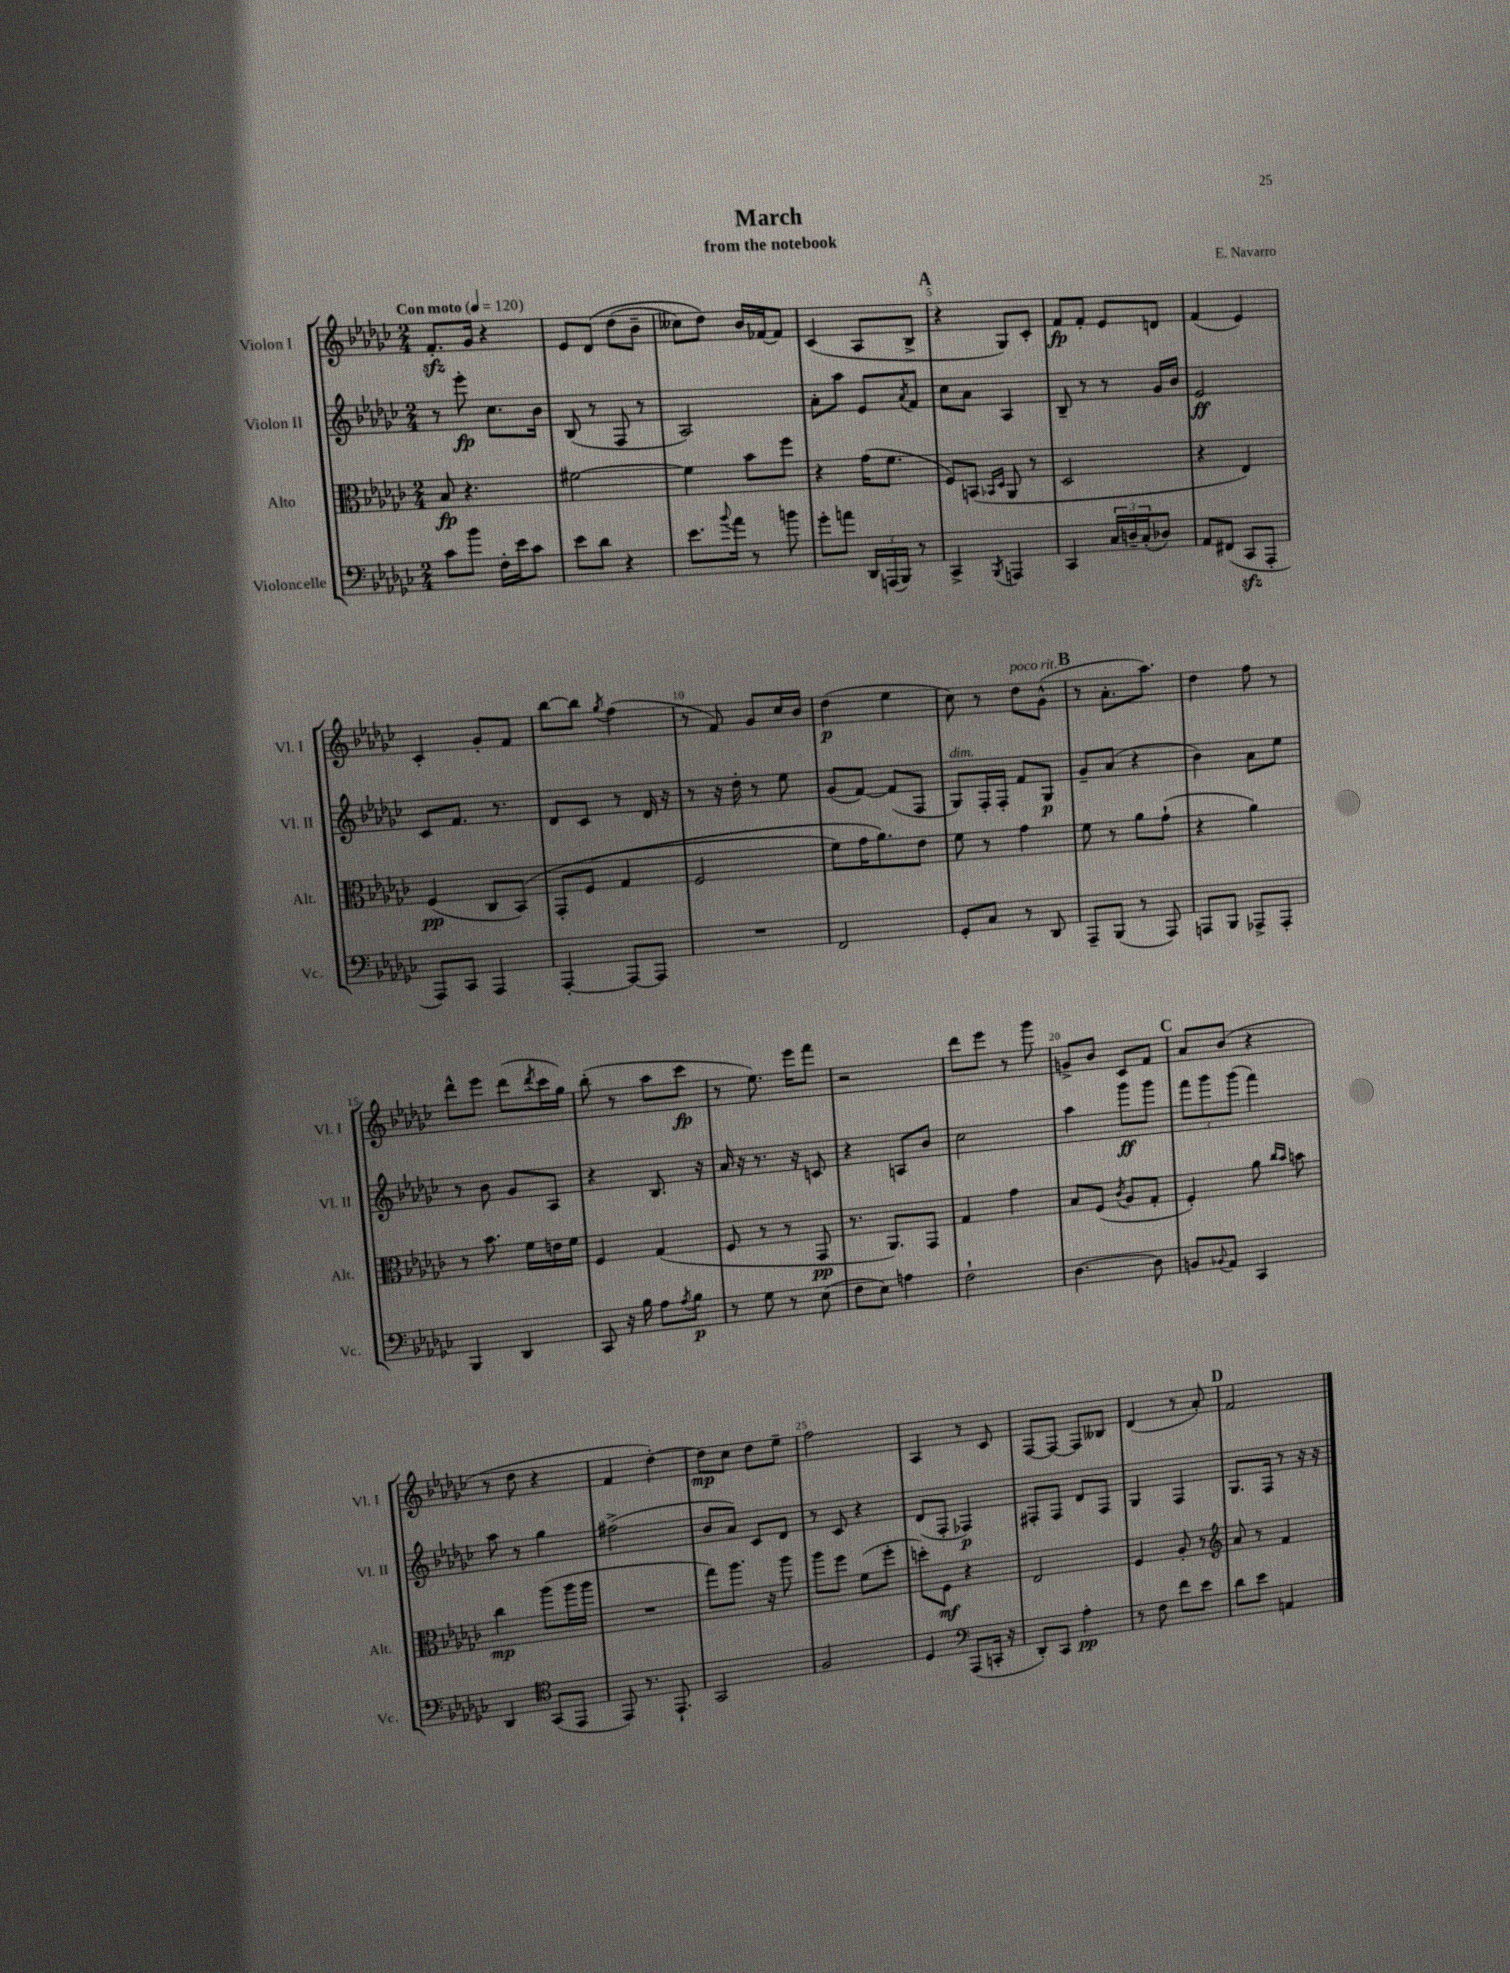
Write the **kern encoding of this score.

**kern	**kern	**kern	**kern
*staff4	*staff3	*staff2	*staff1
*clefF4	*clefC3	*clefG2	*clefG2
*k[b-e-a-d-g-c-]	*k[b-e-a-d-g-c-]	*k[b-e-a-d-g-c-]	*k[b-e-a-d-g-c-]
*M2/4	*M2/4	*M2/4	*M2/4
*MM120	*MM120	*MM120	*MM120
8c-	8B-	8r	8.f'
8b-	4.r	8eee-'	.
.	.	.	16g-
16F'	.	8.cc-	4r
16e-	.	.	.
8c-	.	.	.
.	.	16b-	.
=	=	=	=
8e-	[2f#	(8B-	8e-
8d-	.	8r	&(8d-
4r	.	8F	(8dd-
.	.	8r	8b-~
=	=	=	=
8.e-	4f#]	2A-)	8cc--)
.	.	.	8dd-&)
8qqb-	.	.	.
16a-	.	.	.
8r	8b-	.	16b-
.	.	.	[16f-
8b	8ff	.	8f-]
=	=	=	=
8g-'	4r	8a-'	(4c-
8a	.	8aa-	.
24DD-	(16g-	8e-	8A-
(24AAA	.	.	.
.	8.f	.	.
24BBB-)	.	.	.
.	.	8qa-	.
8r	.	8f	8B-^
=	=	=	=
4CC-^	8F)	8cc-	4r
.	(8BB	8a-	.
.	16qqBB-	.	.
8qBBB-	16qqD-	.	.
4AAA	8AA-	4A-	8G-)
.	8r	.	8c-'
=	=	=	=
4CC-	2D-	8B-~	8f
.	.	8r	8f'
24C-	.	8r	8e-
24D~	.	.	.
(24C-'	.	.	.
8D-)	.	16g-	8d
.	.	16b-	.
=	=	=	=
8AA-	4r	2e-	(4f
(8FF#	.	.	.
8CC-	4E-)	.	4e-)
8AAA-'	.	.	.
=	=	=	=
8AAA-)	(4F	8c-	4c-'
8CC-	.	8.f	.
4AAA-	8C-	.	8g-'
.	.	8.r	.
.	&(8BB-)	.	8f
=	=	=	=
[4AAA-'	8GG-'	8d-	[8bb-
.	(8F	8c-	8bb-]
.	.	.	8qgg-
8AAA-_	4G-	8r	(4ff
8AAA-]	.	16d-	.
.	.	16r	.
=	=	=	=
2r	2F	8r	8r
.	.	16r	8f)
.	.	16dd-'	.
.	.	8r	8g-
.	.	8ee-	16cc-
.	.	.	16b-
=	=	=	=
2FF	8f)	(8g-	(4dd-
.	16g-	[8f)	.
.	8.a-&)	.	.
.	.	(8f]	4ee-
.	8e-	8F	.
=	=	=	=
8GG-'	8f	8G-)	8cc-)
8C-	8r	16F'	8r
.	.	16F'	.
8r	4g-	8f	8dd-
8DD-	.	8G-	(8g-^^
=	=	=	=
8AAA-~	8f	8g-~	8r
(8BBB-	8r	(8a-	8.a-'
8r	8a-	4r	.
.	.	.	8.aa-)
8AAA-)	(8g-`	.	.
=	=	=	=
8AAA	4r	4b-)	4dd-
8BBB-	.	.	.
8AAA-^	4a-)	8a-	8ff
8AAA-'	.	8ee-	8r
=	=	=	=
4BBB-	8r	8r	8ddd-^^
.	8.b-	8b-	8eee-
4DD-	.	8g-	(8ddd-
.	16f	.	.
.	.	.	8qddd-
.	16e	8A-	16ccc-
.	16f	.	16gg-)
=	=	=	=
8CC-	4F	4r	(8bb-'
16r	.	.	8r
16B-	.	.	.
8A-	(4G-	8.B-	8aa-
8qA-	.	.	.
8B-	.	.	8ccc-
.	.	16r	.
=	=	=	=
8r	8F	16a-	8r
.	.	16r	.
8G-	8r	8.r	8.ee-)
8r	8r	.	.
.	.	16r	16eee-
(8E-	8GG-	8c	8fff
=	=	=	=
8F	8.r	4r	2r
8E-)	.	.	.
.	8.AA-)	.	.
4A	.	8A	.
.	8GG-	8b-	.
=	=	=	=
2F`	4G-	2cc-	8ddd-
.	.	.	8eee-
.	4g-	.	8r
.	.	.	8ggg-
=	=	=	=
[4.D-	8B-	4aa-	8g^
.	(8F	.	8b-
.	8qc-	.	.
.	8A-	8ggg-	8c-
8D-]	8G-'	8ggg-	8f
=	=	=	=
8BB	4F')	12fff	8a-
.	.	12ggg-	.
8qqBB-	.	.	.
8AA-	.	.	(8b-
.	.	(12ggg-	.
4CC-	8a-	4fff)	4r
.	16qqcc-	.	.
.	16qqb-	.	.
.	8b	.	.
=	=	=	=
4DD-	4cc-	8aa-	8r
.	.	8r	8dd-
*clefC4	*	*	*
(8GG-	(8aa-	4gg-	4r
8EE-	16aa-	.	.
.	16aa-	.	.
=	=	=	=
8EE-)	2r	(2ff#^	4f
8.r	.	.	.
.	.	.	[4dd-')
8.EE-`	.	.	.
=	=	=	=
2GG-	8gg-)	8b-	8dd-]
.	8.aa-	8a-)	8cc-
.	.	8c-	8dd-
.	16r	.	.
.	8aa-	8d-	8ee-~
=	=	=	=
2F	8aa-	8r	2ff
.	8ff	8c-	.
.	(8f	4r	.
.	8ff'	.	.
=	=	=	=
4D-	8dd')	(8d-	4A-
.	8F	8F'	.
*clefF4	*	*	*
(8AAA-	4r	4F-)	8r
16CC'	.	.	8c-
16r	.	.	.
=	=	=	=
8DD-')	2E-	8F#'	[8F
8CC-	.	8F#	8F_
4A-'	.	8d-	8F]
.	.	8F#	8B--
=	=	=	=
8r	4F	4G-	(4d-
8F	.	.	.
8f	8A-'	4F	8r
8e-	8r	.	8a-')
=	=	=	=
*	*clefG2	*	*
8d-	8a-	8.G-	2f
8e-	8r	.	.
.	.	16F	.
4AA	4f	8r	.
.	.	16r	.
.	.	16r	.
==	==	==	==
*-	*-	*-	*-
